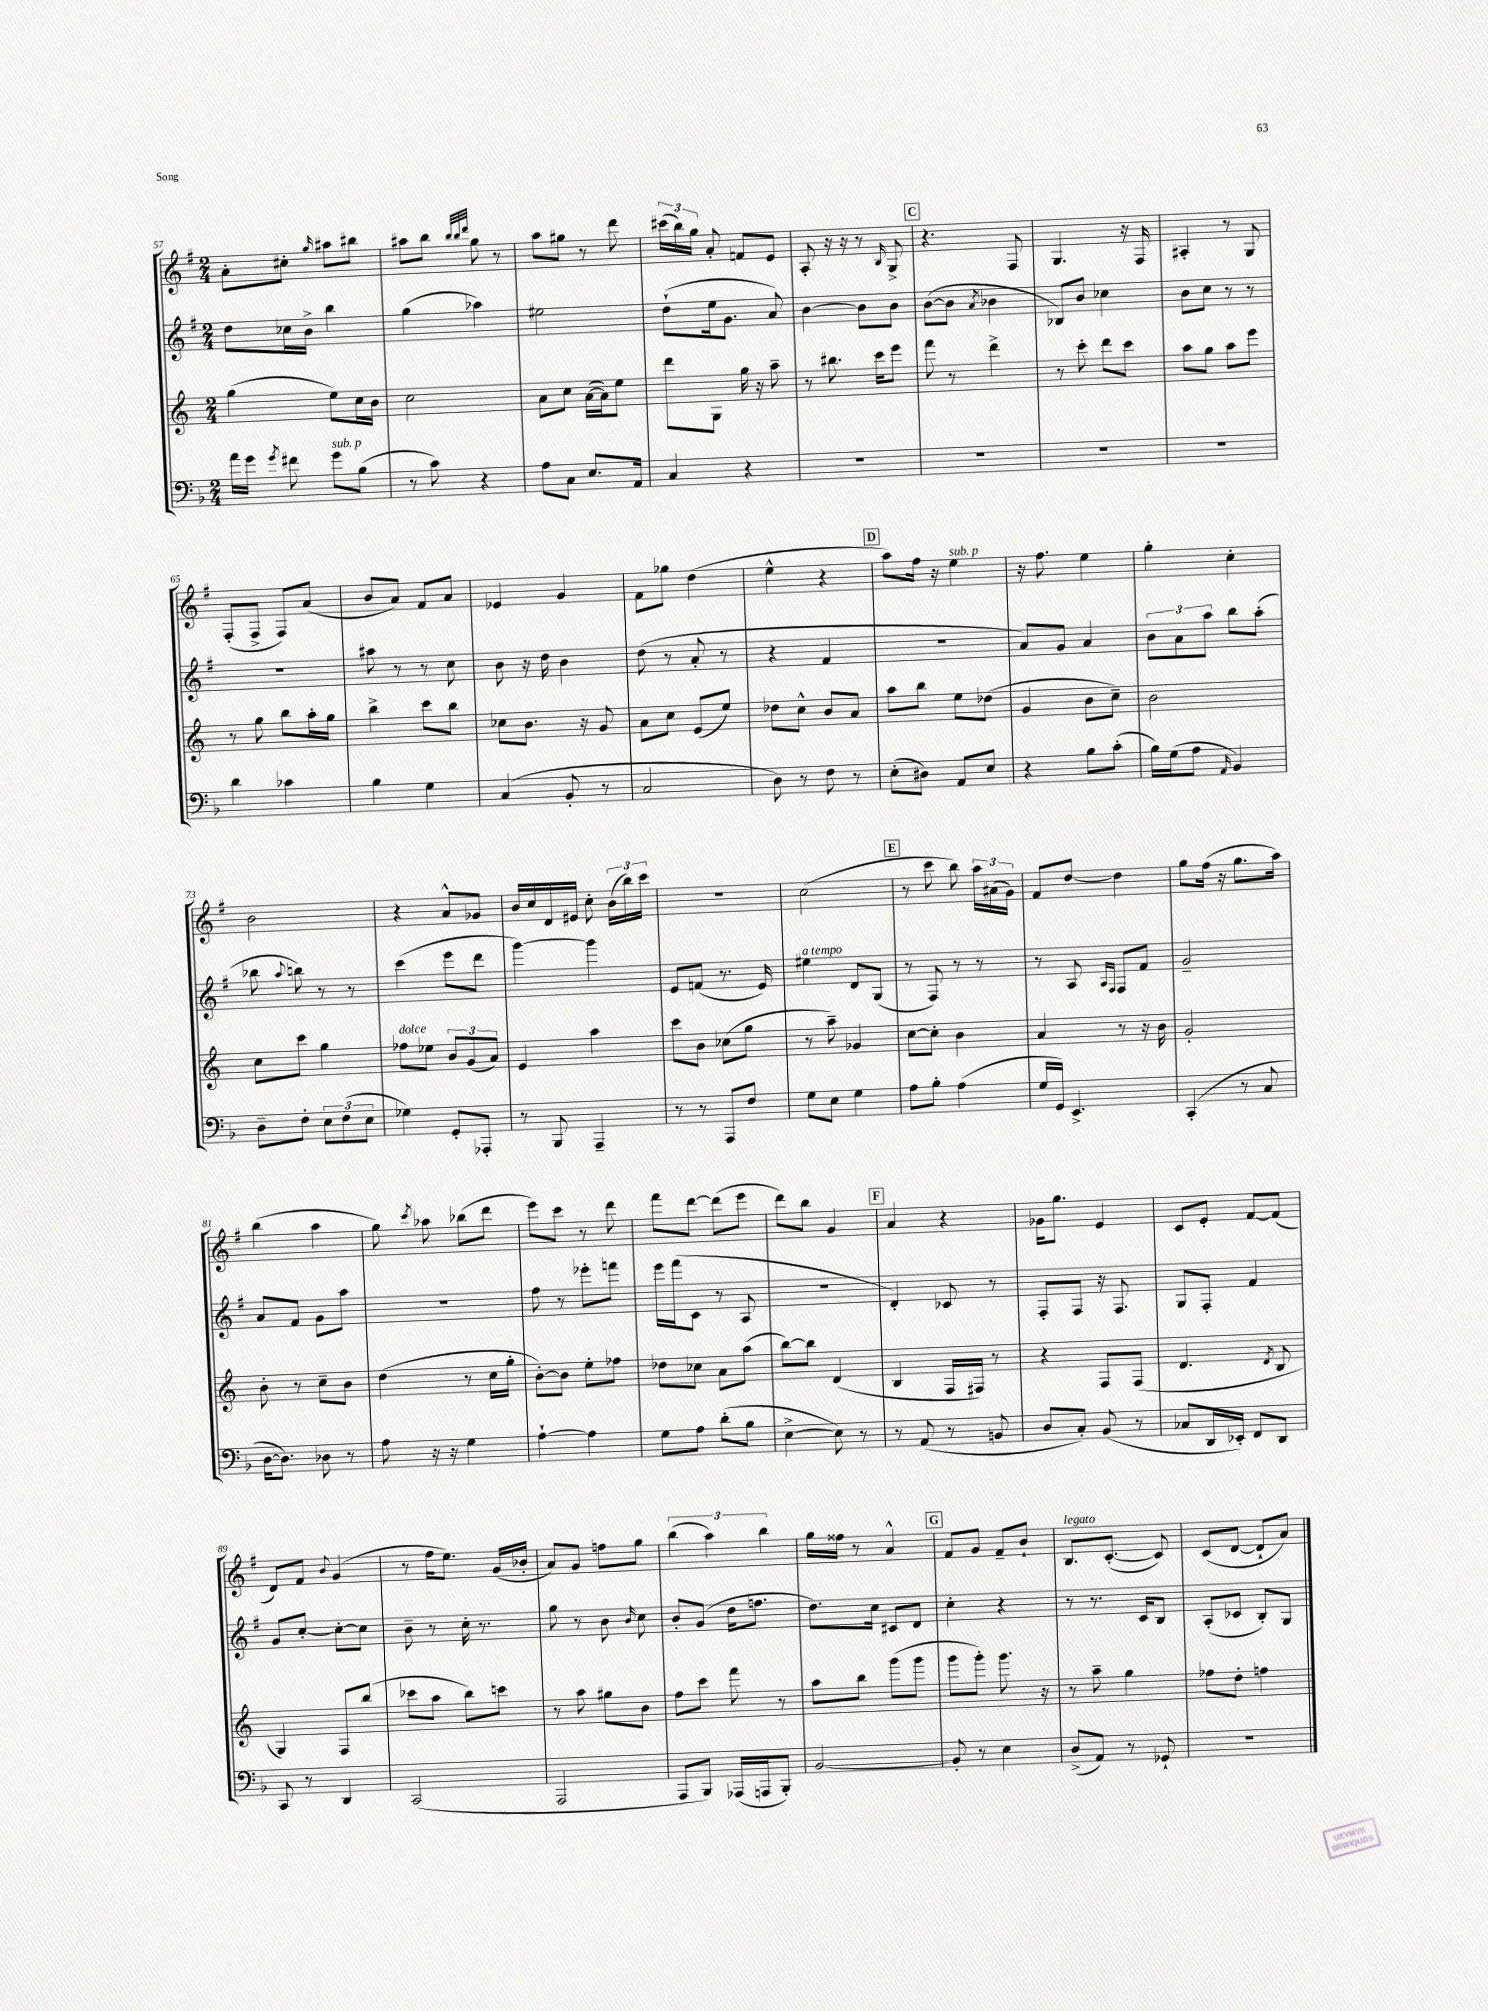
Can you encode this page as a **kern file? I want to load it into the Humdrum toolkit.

**kern	**kern	**kern	**kern
*part4	*part3	*part2	*part1
*staff4	*staff3	*staff2	*staff1
*clefF4	*clefG2	*clefG2	*clefG2
*k[b-]	*k[]	*k[f#]	*k[f#]
*M2/4	*M2/4	*M2/4	*M2/4
=57	=57	=57	=57
16a\LL	(4gg\	8dd\L	8a'\L
16g\JJ	.	.	.
8qg/	.	.	.
8f#X\	.	16cc-X\L	8cc#X'\J
.	.	16b^\JJ	.
.	.	.	16qqgg/
!LO:TX:a:i:t=sub. p	!	!	!
8g\L	8ee\L)	4bb\	8aa#X\L
(8B-\J	16cc\L	.	8bb#X\J
.	16b\JJ	.	.
=58	=58	=58	=58
8r	2cc\	(4gg\	8aa#X\L
8c\)	.	.	8bb\J
.	.	.	32qqbb/LLL
.	.	.	32qqbb/
.	.	.	32qqddd/JJJ
4r	.	4aa-X\)	8gg\
.	.	.	8r
=59	=59	=59	=59
8A\L	8a\L	2ee#X\	8aa\L
8C\J	8cc\J	.	8gg#X\J
8.E/L	([16a\LL	.	8r
.	16a\J])	.	.
.	8ee\J	.	8ddd\
16AA/Jk	.	.	.
=60	=60	=60	=60
4C/	8ddd\L	(8dd`\L	(24ccc#X\LL
.	.	.	24bb\)
.	.	.	24gg\JJ
.	8G\J	16ee\k	8a'/
.	.	8.g\J	.
4r	16gg\	.	8fn/L
.	16r	.	.
.	8aa~\	8a/)	8e/J
=61	=61	=61	=61
2r	8r	[4b\	8A'/
.	8.bb#X\	.	16r
.	.	.	16r
.	.	8b\L]	8r
.	16ccc\KL	.	.
.	.	.	16qqB/
.	8eee\J	8b\J	8G^/
!!LO:REH:place=s1:t=C
=62	=62	=62	=62
2r	8fff\	([8b\L	4.r
.	8r	8b\J]	.
.	.	8qa/	.
.	4ddd^\	4b-X\	.
.	.	.	8F#/
=63	=63	=63	=63
2r	8r	8B-X/L)	4.G/
.	8ccc'\	8b/J	.
.	8ddd\L	4cc-X\	.
.	8ccc\J	.	16r
.	.	.	16F#/
=64	=64	=64	=64
2r	8aa\L	8b\L	4A#X'/
.	8gg\J	8cc\J	.
.	8aa\L	8r	8r
.	8eee\J	8r	8G/
!!LO:LB:g=z
=65	=65	=65	=65
4d\	8r	2r	(8F#'/L
.	8gg\	.	8F#^/J
4c-X\	8bb\L	.	8F#/L)
.	16aa'\L	.	(8a/J
.	16gg\JJ	.	.
=66	=66	=66	=66
4B-\	4bb^\	8aa#X\	8b/L
.	.	8r	8a/J)
4G\	8ccc\L	8r	8f#/L
.	8bb\J	8cc\	8a/J
=67	=67	=67	=67
(4C/	8cc-X\L	8b\	4e-X/
.	8.b\J	16r	.
.	.	16dd\	.
8BB-'/	.	4b\	4g/
.	16r	.	.
8r	8g/	.	.
=68	=68	=68	=68
2C/	8a\L	(8dd\	8f#\L
.	8cc\J	8r	8gg-X\J
.	(8e/L	8a'/	(4dd\
.	8ee/J)	8r	.
=69	=69	=69	=69
8D\)	8dd-X\L	4r	4ee^^\
8r	8cc^^\J	.	.
8F\	8b/L	4f#/	4r
8r	8a/J	.	.
!!LO:REH:place=s1:t=D
=70	=70	=70	=70
(8E'\L	8aa\L	2r	8aa\L)
8D#X\J)	8bb\J	.	16ff#\Jk
.	.	.	16r
!	!	!	!LO:TX:a:i:t=sub. p
8AA/L	8ee\L	.	4ee\
8E/J	(8dd-X\J	.	.
=71	=71	=71	=71
4r	4g/	8a/L)	16r
.	.	.	8.ff#\
.	.	8g/J	.
8B-\L	8b\L	4a/	4ee\
(8c'\J	8cc~\J)	.	.
=72	=72	=72	=72
16B-\LL)	2b\	12b\L	4gg'\
(16G\J	.	.	.
.	.	12a\	.
8A\J	.	.	.
.	.	12aa\J	.
16qqAA/	.	.	.
4BB-/)	.	8bb\L	4cc'\
.	.	(8aa'\J	.
!!LO:LB:g=z
=73	=73	=73	=73
8D~\L	8cc\L	8bb-X\	2b\
.	.	8qqaa/	.
8F'\J	8ccc\J	8bbn\)	.
12E\L	4gg\	8r	.
(12F\	.	.	.
.	.	8r	.
12E\J	.	.	.
=74	=74	=74	=74
!	!LO:TX:a:i:t=dolce	!	!
4G-X\)	8ff-X\L	(4ccc\	4r
.	8ee-X\J	.	.
8GG'/L	12b/L	8eee\L	8a^^/L
.	(12g/	.	.
8AAA-X'/J	.	8ddd\J	8g-X/J
.	12a/J)	.	.
=75	=75	=75	=75
8r	4e/	[4ggg\)	16b/LL
.	.	.	16cc/
8BBB-/	.	.	16d/
.	.	.	16e#X/JJ
4AAA~/	4aa\	4ggg\]	8cc'\
.	.	.	(24b\LL
.	.	.	24bb\)
.	.	.	24ccc\JJ
=76	=76	=76	=76
8r	8ccc\L	8e/L	2r
8r	8b\J	(8fn/J	.
8AAA/L	(8cc-X\L	8.r	.
8F/J	8gg\J	.	.
.	.	16e/)	.
=77	=77	=77	=77
!	!	!LO:TX:a:i:t=a tempo	!
8G\L	8r	4ee#X\	(2cc\
8E\J	8aa~\)	.	.
4G\	4g-X/	8d/L	.
.	.	(8G/J	.
!!LO:REH:place=s1:t=E
=78	=78	=78	=78
8A\L	[8cc\L	8r	8r
8B-'\J	8cc'\J]	8F#/)	8ccc\
(4A\	4b\	8r	8bb\)
.	.	8r	24aa\LL
.	.	.	(24a#X\
.	.	.	24g\JJ)
=79	=79	=79	=79
16G/LL	4a/	8r	8f#/L
16GG/JJ)	.	.	.
4.EE^/	.	8A/	[8dd/J
.	.	16qqA/LL	.
.	.	16qqF#/JJ	.
.	8r	8F#/L	4dd\]
.	16r	8f#/J	.
.	16b\	.	.
=80	=80	=80	=80
(4CC'/	2g'/	2g~/	8gg\L
.	.	.	(16ff#\Jk
.	.	.	16r
8r	.	.	8.gg\L
8C/	.	.	.
.	.	.	16aa\Jk)
!!LO:LB:g=z
=81	=81	=81	=81
[16D\KL	8b'\	8a/L	(4bb\
8.D\J])	.	.	.
.	8r	8f#/J	.
8D-X\	8cc~\L	8g\L	4aa\
8r	8b\J	8aa\J	.
=82	=82	=82	=82
8A\	(4dd\	2r	8gg\)
.	.	.	8qccc/
16r	.	.	8aa-X\
16r	.	.	.
4G\	8r	.	(8bb-X\L
.	16cc\LL	.	8ddd\J
.	16gg'\JJ	.	.
=83	=83	=83	=83
[4A`\	[8b'\L)	8ff#\	8eee\L)
.	8b\J]	8r	8ccc\J
4A\]	8ee'\L	8eee-X'\L	8r
.	8ff-X\J	8fffn\J	8ddd\
=84	=84	=84	=84
8G\L	8dd-X\L	16eee\LL	8fff#\L
.	.	(16fff#\J	.
8A\J	8cc-X\J	8c\J	[8ddd\J
(8d'\L	8a\L	8r	(8ddd\L]
8B-\J	(8aa\J	8A/	8eee\J
=85	=85	=85	=85
[4E^\	[8bb\L)	2r	8ddd\L)
.	8bb\J]	.	8bb\J
8E\])	(4d/	.	4g/
8r	.	.	.
!!LO:REH:place=s1:t=F
=86	=86	=86	=86
8r	4B/	4d'/)	4a/
(8AA/	.	.	.
8r	16F/LL	8c-X/	4r
.	16F#X/JJ)	.	.
8BBn/	8r	8r	.
=87	=87	=87	=87
8D/L	4r	8F#'/L	16g-X\KL
.	.	.	8.gg\J
8C'/J)	.	8F#/J	.
(8BB-/	8F/L	16r	4e/
.	.	8.F#/	.
8r	(8F/J	.	.
=88	=88	=88	=88
8C-X/L	4.d/	8G/L	8c/L
16DD/L	.	8F#'/J	8e'/J
16EE-X'/JJ)	.	.	.
8FF/L	.	4f#/	[8f#/L
.	8qd/	.	.
8DD/J	8B/	.	(8f#/J]
!!LO:LB:g=z
=89	=89	=89	=89
8CC/	4G/)	8g/L	8d/L)
8r	.	[8cc'/J	8f#/J
.	.	.	8qqb/
4DD/	8F/L	8cc'\L_	(4g/
.	(8bb/J	8cc\J]	.
=90	=90	=90	=90
(2CC/	8ccc-X\L	8b~\	8r
.	8aa\J	8r	16ff#\KL
.	.	.	8.ee\J)
.	8bb\L)	16cc'\	.
.	.	8.r	.
.	8cccn\J	.	(16g/LL
.	.	.	16b-X'/JJ
=91	=91	=91	=91
2AAA/	8r	8gg\	8a/L)
.	8aa\	8r	8g/J
.	8gg#X\L	8b\	8ffn\L
.	.	16qqb/	.
.	8b\J	8cc\	8gg\J
=92	=92	=92	=92
8AAA/L	8ff\L	8b'/L	(6bb\
8BBB-/J)	8ccc\J	(8g/J	.
.	.	.	6aa\)
(16AAA-X/LL	8fff\	16dd\KL	.
16AAAn/J	.	8.ffn\J	.
.	.	.	6bb\
8BBB-'/J)	8r	.	.
=93	=93	=93	=93
[2BB-/	8aa\L	8.dd\L)	16gg\LL
.	.	.	16ff##X\JJ
.	8bb\J	.	8r
.	.	16cc\Jk	.
.	(8ggg\L	8c#X/L	4a^^/
.	8ggg\J	8d/J	.
!!LO:REH:place=s1:t=G
=94	=94	=94	=94
8BB-'/]	8ggg\L	4cc'\	8f#/L
8r	8ggg'\J)	.	8g/J
4E\	8.ggg\	4r	8f#~/L
.	.	.	8b`/J
.	16r	.	.
=95	=95	=95	=95
!	!	!	!LO:TX:a:i:t=legato
(8D^/L	8r	8r	8.B/L
8AA/J)	8aa~\	8.r	.
.	.	.	([8.c'/J
8r	4gg\	.	.
.	.	16c/KL	.
8GG-X`/	.	8B/J	8c/])
=96	=96	=96	=96
2r	8ff-X\L	(8A'/L	(8c/L
.	8dd'\J	8c-X/J	[8d/J
.	4ffn\	8B'/L)	8d`/L]
.	.	8G/J	8a/J)
==	==	==	==
*-	*-	*-	*-
